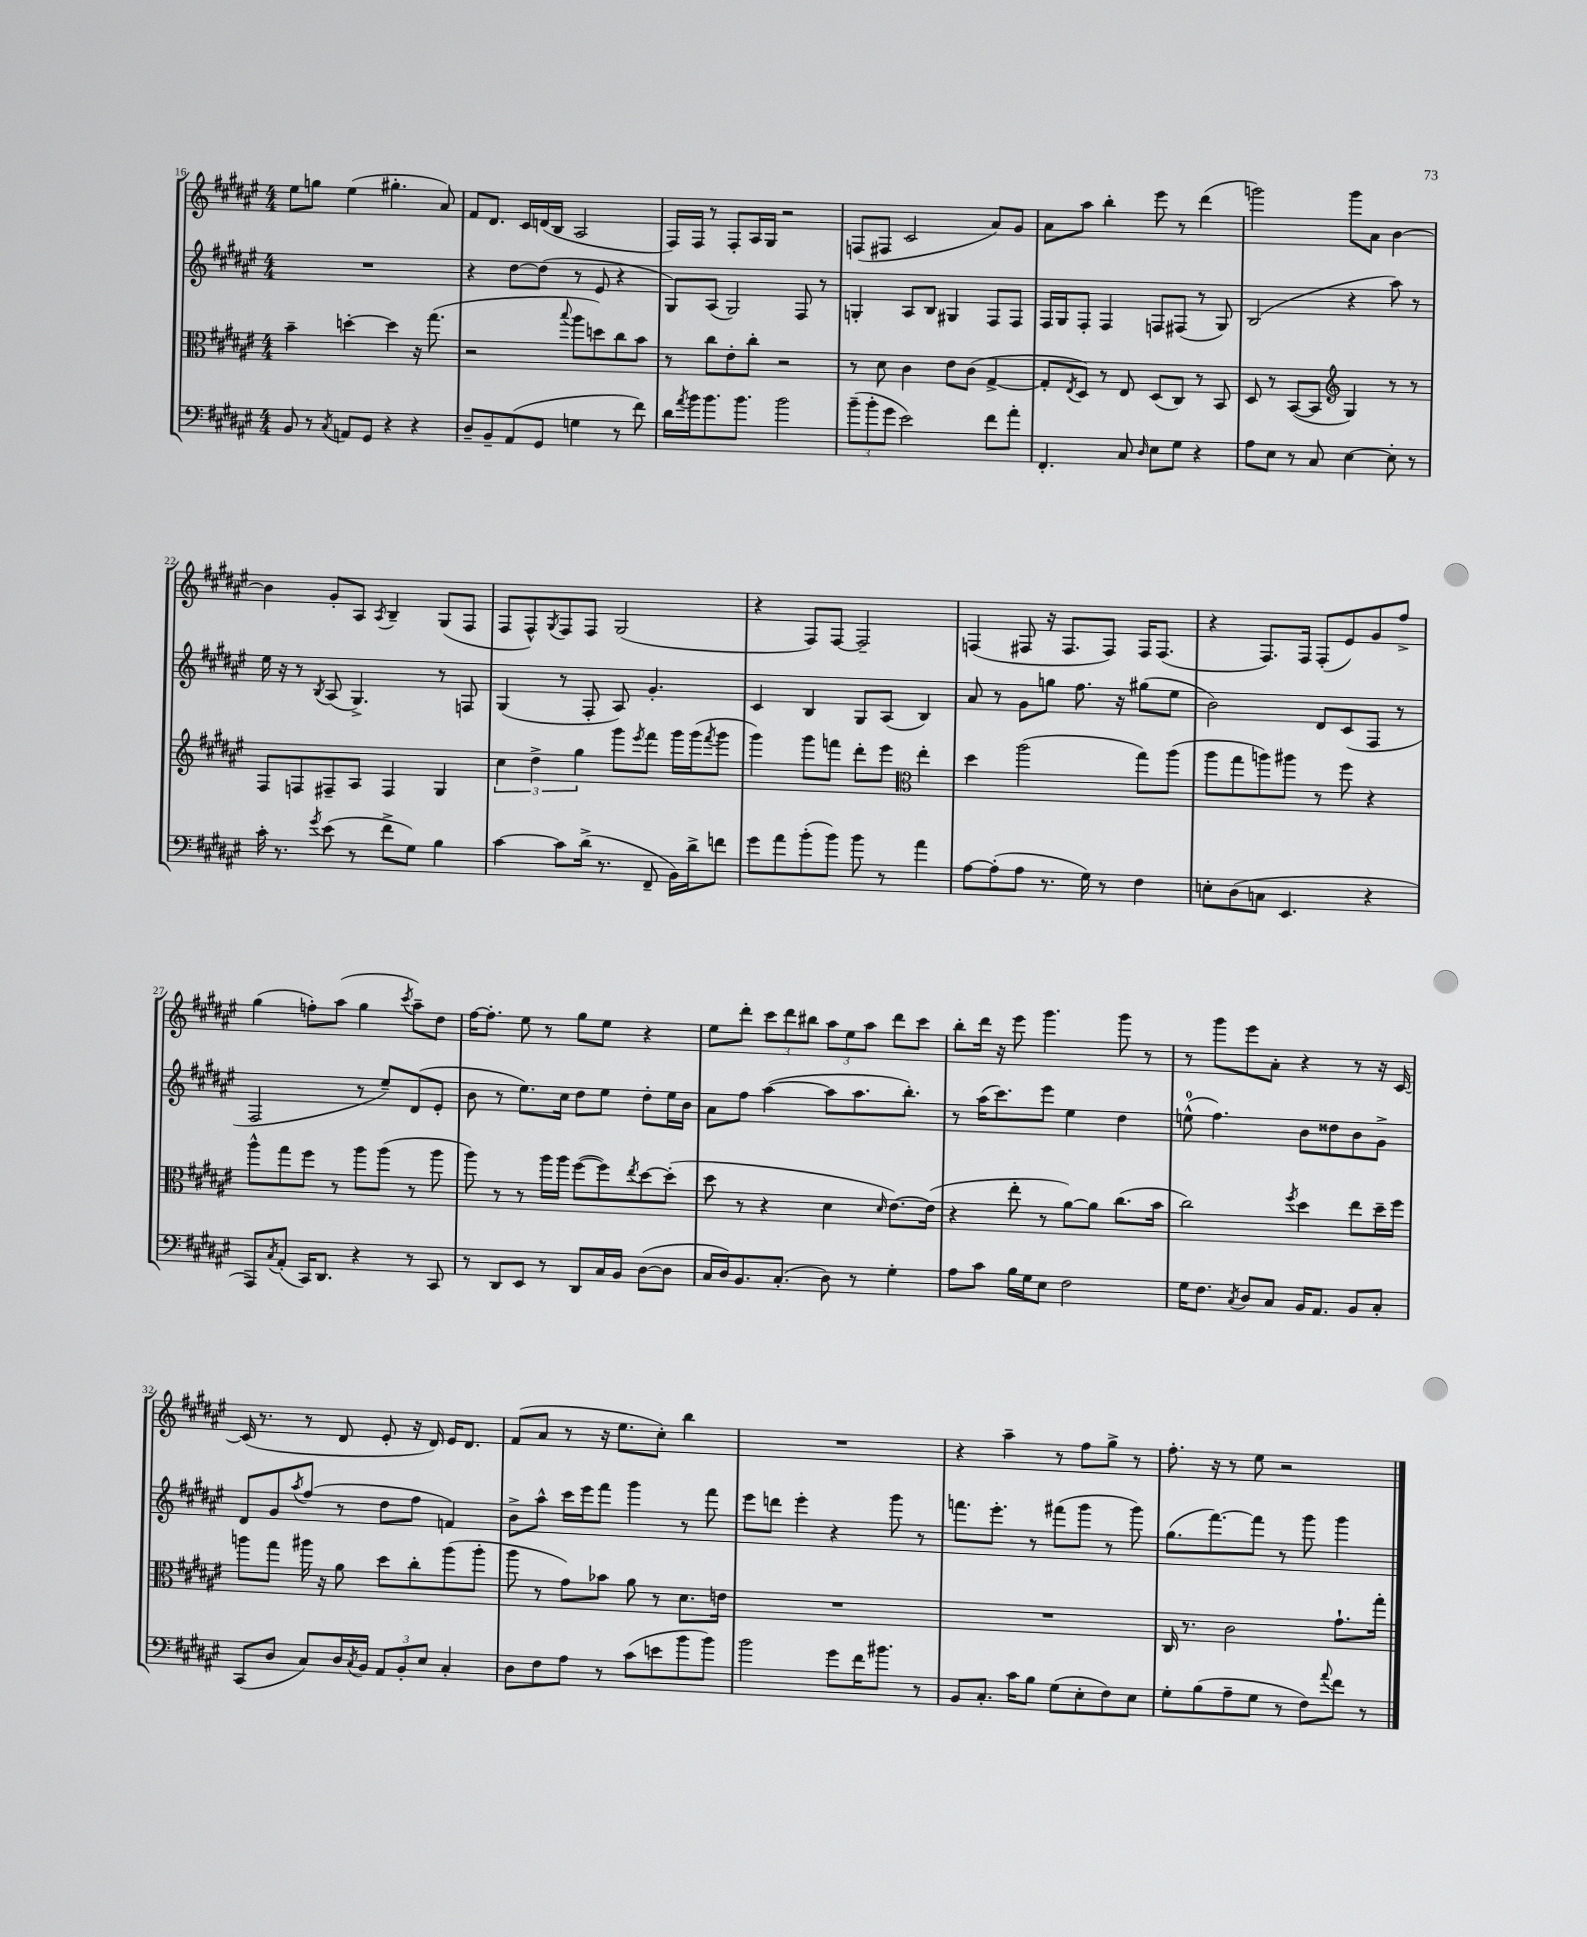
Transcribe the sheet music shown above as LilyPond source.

<<
\new StaffGroup <<
\new Staff = "s0" {
    \clef treble \key fis \major \numericTimeSignature \time 4/4
    eis''8 g''8 eis''4( gis''4.-. ais'8) |
    fis'8 dis'8. cis'16 d'16( b16 ais2 |
    fis16) fis16 r8 fis8-. ais16 gis16 r2 |
    f8( fis8 cis'2 ais'8) gis'8 |
    ais'8 ais''8 b''4-. eis'''8 r8 dis'''4( |
    g'''2) g'''8 ais'8 b'4~ |
    b'4 gis'8-. ais8 \acciaccatura { ais8 } b4-- gis8( fis8 |
    fis8 fis8-^) \acciaccatura { gis8 } fis8 fis8 gis2( |
    r4 fis8) fis8~ fis2-- |
    f4( fis8 r16 fis8. fis8) fis16 fis8.( |
    r4 fis8.) fis16 fis8-.( eis'8) gis'8 fis''8-> |
    gis''4( f''8-.) ais''8( gis''4 \acciaccatura { cis'''8 } ais''8--) dis''8 |
    fis''16~ fis''8.-. eis''8 r8 gis''8 eis''8 r4 |
    eis''8 dis'''8-. \tuplet 3/2 { cis'''8 dis'''8 bis''8 } \tuplet 3/2 { ais''8 eis''8 ais''8 } dis'''8 cis'''8 |
    b''8-. dis'''16 r16 eis'''8 gis'''4. gis'''8 r8 |
    r8 gis'''8 eis'''8 ais'8-. r4 r8 r16 cis'16~ |
    cis'16( r8. r8 dis'8 eis'8-. r16 dis'16) eis'16 dis'8. |
    fis'8( ais'8 r8 r16 eis''8. cis''8-.) b''4 |
    R1 |
    r4 ais''4-- r8 fis''8 gis''8-> r8 |
    fis''8.-. r16 r8 eis''8 r2 \bar "|." |
}
\new Staff = "s1" {
    \clef treble \key fis \major \numericTimeSignature \time 4/4
    R1 |
    r4 dis''8~ dis''8( r8 eis'8 r4 |
    gis8) ais8( gis2) fis8 r8 |
    g4-. ais8 b8 gis4 fis8 fis8 |
    fis16 gis16 fis8-. fis4 f8 fis8( r8 gis8) |
    b2( r4 ais''8) r8 |
    eis''16 r16 r8 \acciaccatura { b8 } ais8( gis4.->) r8 f8 |
    gis4( r8 fis8-. ais8) gis'4.-. |
    cis'4 b4 gis8 ais8( b4) |
    ais'8 r8 gis'8 g''8 fis''8. r16 gis''8( eis''8 |
    b'2) dis'8 cis'8( fis8 r8 |
    fis2 r8 eis''8--) dis'8( eis'8-. |
    b'8 r8 eis''8.) cis''16 dis''8 eis''8 dis''8-. eis''16 b'16 |
    ais'8 fis''8 ais''4~( ais''8 ais''8. b''8.-.) |
    r8 ais''16( cis'''8.) eis'''8 eis''4 dis''4 |
    e''8-0-^( fis''4.) b'8 disis''8 b'8 gis'8-> |
    dis'8 gis'8 \acciaccatura { ais''8 } fis''8( r8 dis''8 fis''8 f'4) |
    b'8-> ais''8-^ cis'''16 eis'''16 fis'''8 gis'''4 r8 fis'''8 |
    eis'''8 d'''8 eis'''4-. r4 gis'''8 r8 |
    f'''8. eis'''8.-. r8 fis'''8( gis'''8 r8 gis'''8) |
    gis''8.( fis'''8.~) fis'''8 r8 gis'''8 gis'''4 \bar "|." |
}
\new Staff = "s2" {
    \clef alto \key fis \major \numericTimeSignature \time 4/4
    b'4-- d''4~-. d''4 r16 gis''8.( |
    r2 \appoggiatura { b''8 } ais''8 d''8) cis''8 b'8 |
    r8 cis''8 eis'8-. cis''8-. r2 |
    r8 dis'8 cis'4 eis'8 cis'8( gis4~-> |
    gis8-. \acciaccatura { eis8 } dis8) r8 eis8 dis8( cis8) r8 b,8 |
    dis8 r8 b,8~( b,8 \clef treble gis4) r8 r8 |
    fis8 f8 fis8-- ais8 fis4 gis4 |
    \tuplet 3/2 { cis''4 dis''4-> gis''4 } gis'''8 \acciaccatura { eis'''8 } fis'''8 gis'''16 gis'''16( \acciaccatura { fis'''8 } gis'''8 |
    gis'''4) gis'''8 f'''8 dis'''8-. eis'''8 \clef alto eis''4-. |
    dis''4 ais''2( gis''8) ais''8( |
    ais''8 gis''8 a''8) ais''8 r8 fis''8 r4 |
    ais''8-^ gis''8 fis''8 r8 ais''8 ais''8( r8 ais''8 |
    ais''8) r8 r8 ais''16 ais''16 fis''8~( fis''8) \acciaccatura { eis''8 } dis''8~ dis''8-.( |
    dis''8 r8 r4 dis'4 \grace { dis'16 } eis'8.~) eis'16( |
    r4 eis''8-. r8 ais'8~) ais'8 cis''8.( b'16 |
    cis''2) \acciaccatura { fis''8 } dis''4 eis''8 dis''16-- fis''16 |
    a''8 gis''8 ais''16 r16 ais'8 dis''8 cis''8-. ais''8( ais''8-. |
    ais''8 r8 gis'8) bes'8 ais'8 r8 dis'8. e'16 |
    R1 |
    R1 |
    cis16 r8. cis'2 gis'8.-! gis''16-. \bar "|." |
}
\new Staff = "s3" {
    \clef bass \key fis \major \numericTimeSignature \time 4/4
    b,8 r8 \acciaccatura { cis8 } a,8 gis,8 r4 r4 |
    dis8-- b,8-- ais,8( gis,8 g4 r8 fis'8) |
    dis'16 \acciaccatura { ais'8 } b'16 b'8. b'8. b'2 |
    \tuplet 3/2 { b'8--( b'8-. gis'8 } eis'2) fis'8 ais'8-. |
    fis,4.-. cis8 \grace { dis16 } eis8 gis8 r4 |
    ais8 eis8 r8 cis8 eis4~ eis8-. r8 |
    cis'16-. r8. \acciaccatura { gis'8 } eis'8( r8 fis'8-> gis8) b4 |
    cis'4~ cis'8 dis'16->( r8. fis,8-- b,16) dis'16-> f'8 |
    gis'8 ais'8 b'8-.( b'8) b'8 r8 ais'4 |
    ais8~ ais8-.( ais8 r8. gis16) r8 fis4 |
    e8-. dis8( c8 eis,4. r4 |
    ais,,8) \acciaccatura { cis8 } ais,8-.( cis,16) dis,8. r4 r8 cis,8 |
    r8 dis,8 eis,8 r8 dis,8 cis16 b,16 dis8~( dis8 |
    cis16 dis16) b,8. cis8.-.( dis8) r8 gis4-. |
    ais8 cis'8 b16 gis16 eis8 fis2 |
    gis16 fis8. \acciaccatura { cis8 } dis8 cis8 b,16 ais,8. b,8 cis8-. |
    cis,8( dis8 cis8) dis16 \acciaccatura { cis8 } b,16 \tuplet 3/2 { ais,8 b,8-. eis8 } cis4-. |
    dis8 fis8 ais8 r8 cis'8( e'8 b'8 b'8) |
    b'2 gis'8 fis'16 bis'8. r8 |
    b,8 cis8.-. cis'16 b8 gis8( eis8-. fis8) eis8 |
    gis8-. b8( ais8-- gis8 r8 fis8) \appoggiatura { ais'8 } fis'8 r8 \bar "|." |
}
>>
>>
\layout { \context { \Score currentBarNumber = #16 } }
